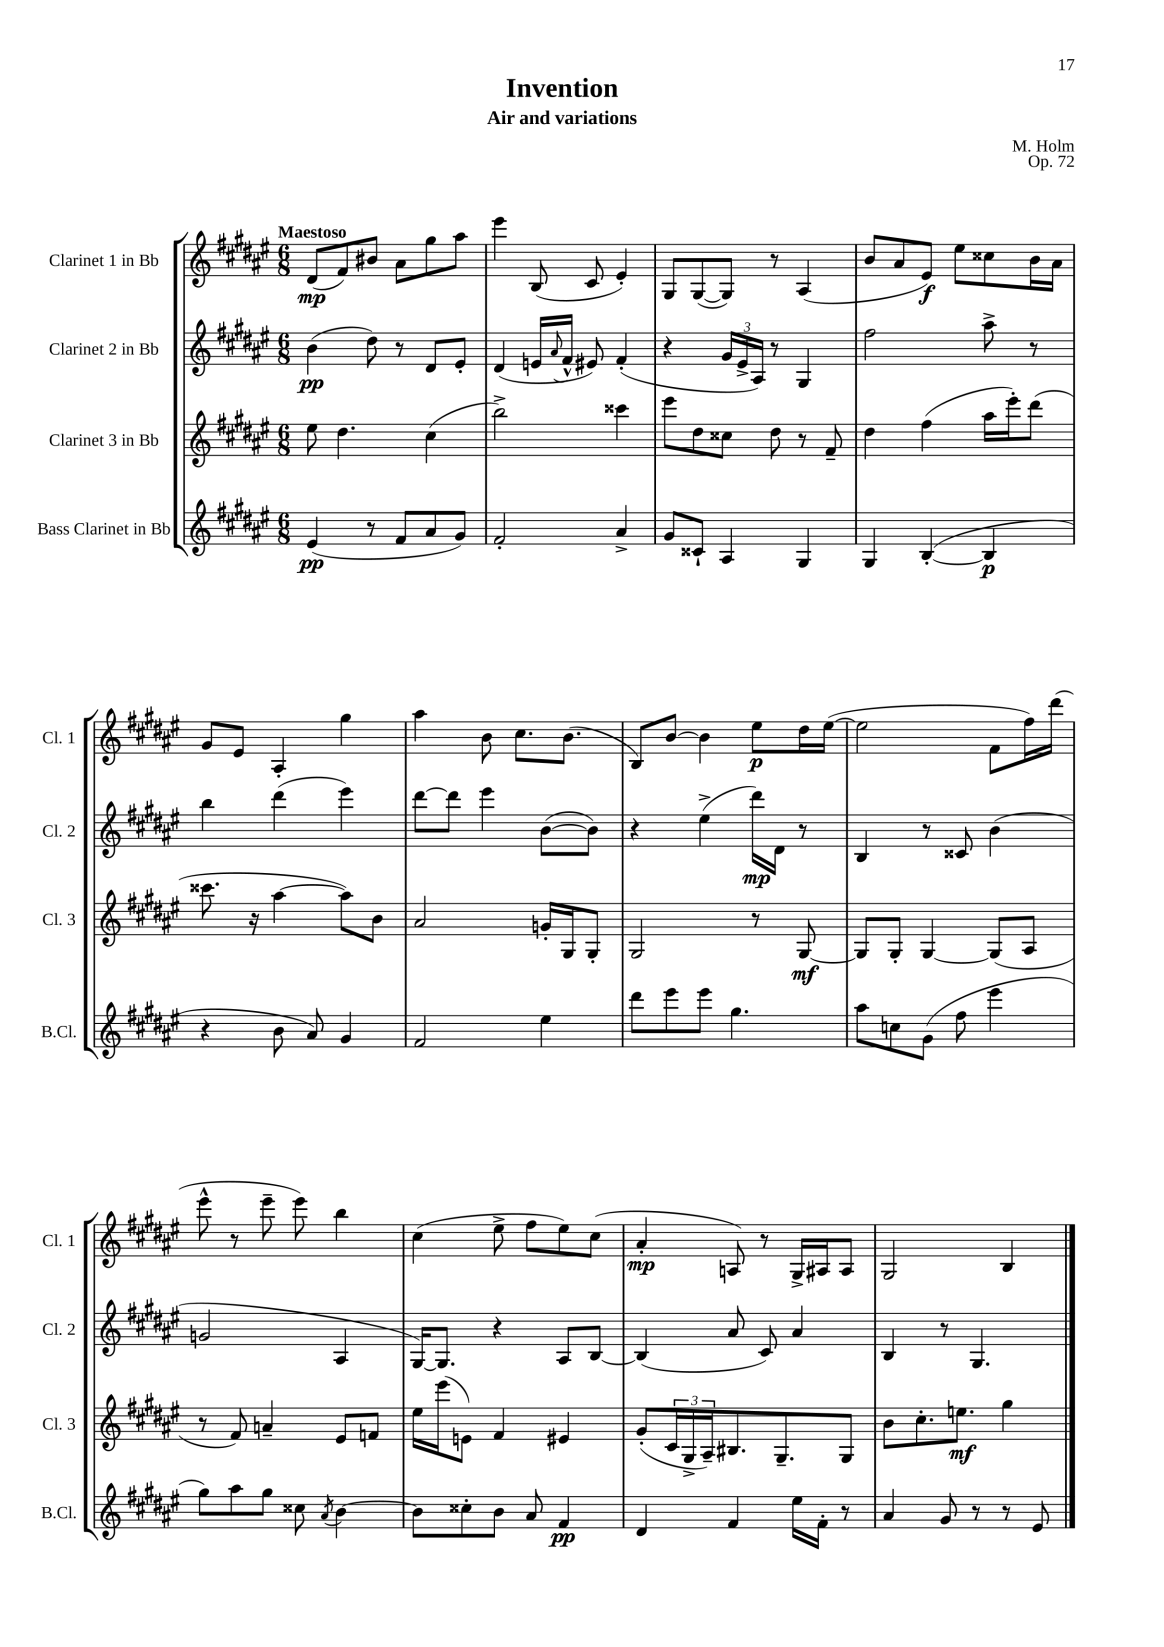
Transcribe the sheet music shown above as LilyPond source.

\header { title = "Invention" composer = "M. Holm" subtitle = "Air and variations" opus = "Op. 72" }
<<
\new StaffGroup <<
\new Staff = "s0" \with { instrumentName = "Clarinet 1 in Bb" shortInstrumentName = "Cl. 1" } {
    \clef treble \key fis \major \numericTimeSignature \time 6/8 \tempo "Maestoso"
    dis'8\mp( fis'8) bis'8 ais'8 gis''8 ais''8 |
    eis'''4 b8( cis'8 eis'4-.) |
    gis8 gis8~( gis8) r8 ais4( |
    b'8 ais'8 eis'8\f) eis''8 cisis''8 b'16 ais'16 |
    gis'8 eis'8 ais4-. gis''4 |
    ais''4 b'8 cis''8. b'8.( |
    b8) b'8~ b'4 eis''8\p dis''16 eis''16~( |
    eis''2 fis'8 fis''16) dis'''16( |
    eis'''8-^ r8 eis'''8-- eis'''8) b''4 |
    cis''4( eis''8-> fis''8 eis''8) cis''8( |
    ais'4-.\mp a8) r8 gis16-> ais16 ais8 |
    gis2 b4 \bar "|." |
}
\new Staff = "s1" \with { instrumentName = "Clarinet 2 in Bb" shortInstrumentName = "Cl. 2" } {
    \clef treble \key fis \major \numericTimeSignature \time 6/8
    b'4\pp( dis''8) r8 dis'8 eis'8-. |
    dis'4( e'16 \appoggiatura { ais'8 } fis'16-^ eis'8) fis'4-.( |
    r4 \tuplet 3/2 { gis'16 eis'16-> ais16) } r8 gis4 |
    fis''2 ais''8-> r8 |
    b''4 dis'''4( eis'''4) |
    dis'''8~ dis'''8 eis'''4 b'8~( b'8) |
    r4 eis''4->( dis'''16\mp) dis'16 r8 |
    b4 r8 cisis'8 b'4( |
    g'2 ais4 |
    gis16~) gis8. r4 ais8 b8~ |
    b4( ais'8 cis'8) ais'4 |
    b4 r8 gis4. \bar "|." |
}
\new Staff = "s2" \with { instrumentName = "Clarinet 3 in Bb" shortInstrumentName = "Cl. 3" } {
    \clef treble \key fis \major \numericTimeSignature \time 6/8
    eis''8 dis''4. cis''4( |
    b''2->) cisis'''4 |
    eis'''8 dis''8 cisis''8 dis''8 r8 fis'8-- |
    dis''4 fis''4( ais''16 eis'''16-.) dis'''8( |
    cisis'''8. r16 ais''4~ ais''8) b'8 |
    ais'2 g'16-. gis16 gis8-. |
    gis2 r8 gis8~\mf |
    gis8 gis8-. gis4~ gis8( ais8 |
    r8 fis'8) a'4-- eis'8 f'8 |
    eis''16 eis'''16( e'8) fis'4 eis'4 |
    gis'8-.( \tuplet 3/2 { cis'16 gis16-> ais16--) } bis8. gis8.-- gis8 |
    b'8 cis''8.-. e''8.\mf gis''4 \bar "|." |
}
\new Staff = "s3" \with { instrumentName = "Bass Clarinet in Bb" shortInstrumentName = "B.Cl." } {
    \clef treble \key fis \major \numericTimeSignature \time 6/8
    eis'4\pp( r8 fis'8 ais'8 gis'8) |
    fis'2-. ais'4-> |
    gis'8 cisis'8-! ais4 gis4 |
    gis4 b4~-.( b4\p |
    r4 b'8 ais'8) gis'4 |
    fis'2 eis''4 |
    dis'''8 eis'''8 eis'''8 gis''4. |
    ais''8 c''8 gis'8( fis''8 eis'''4 |
    gis''8) ais''8 gis''8 cisis''8 \acciaccatura { ais'8 } b'4~ |
    b'8 cisis''8-. b'8 ais'8 fis'4\pp |
    dis'4 fis'4 eis''16 fis'16-. r8 |
    ais'4 gis'8 r8 r8 eis'8 \bar "|." |
}
>>
>>
\layout { \context { \Score \remove "Bar_number_engraver" } }
